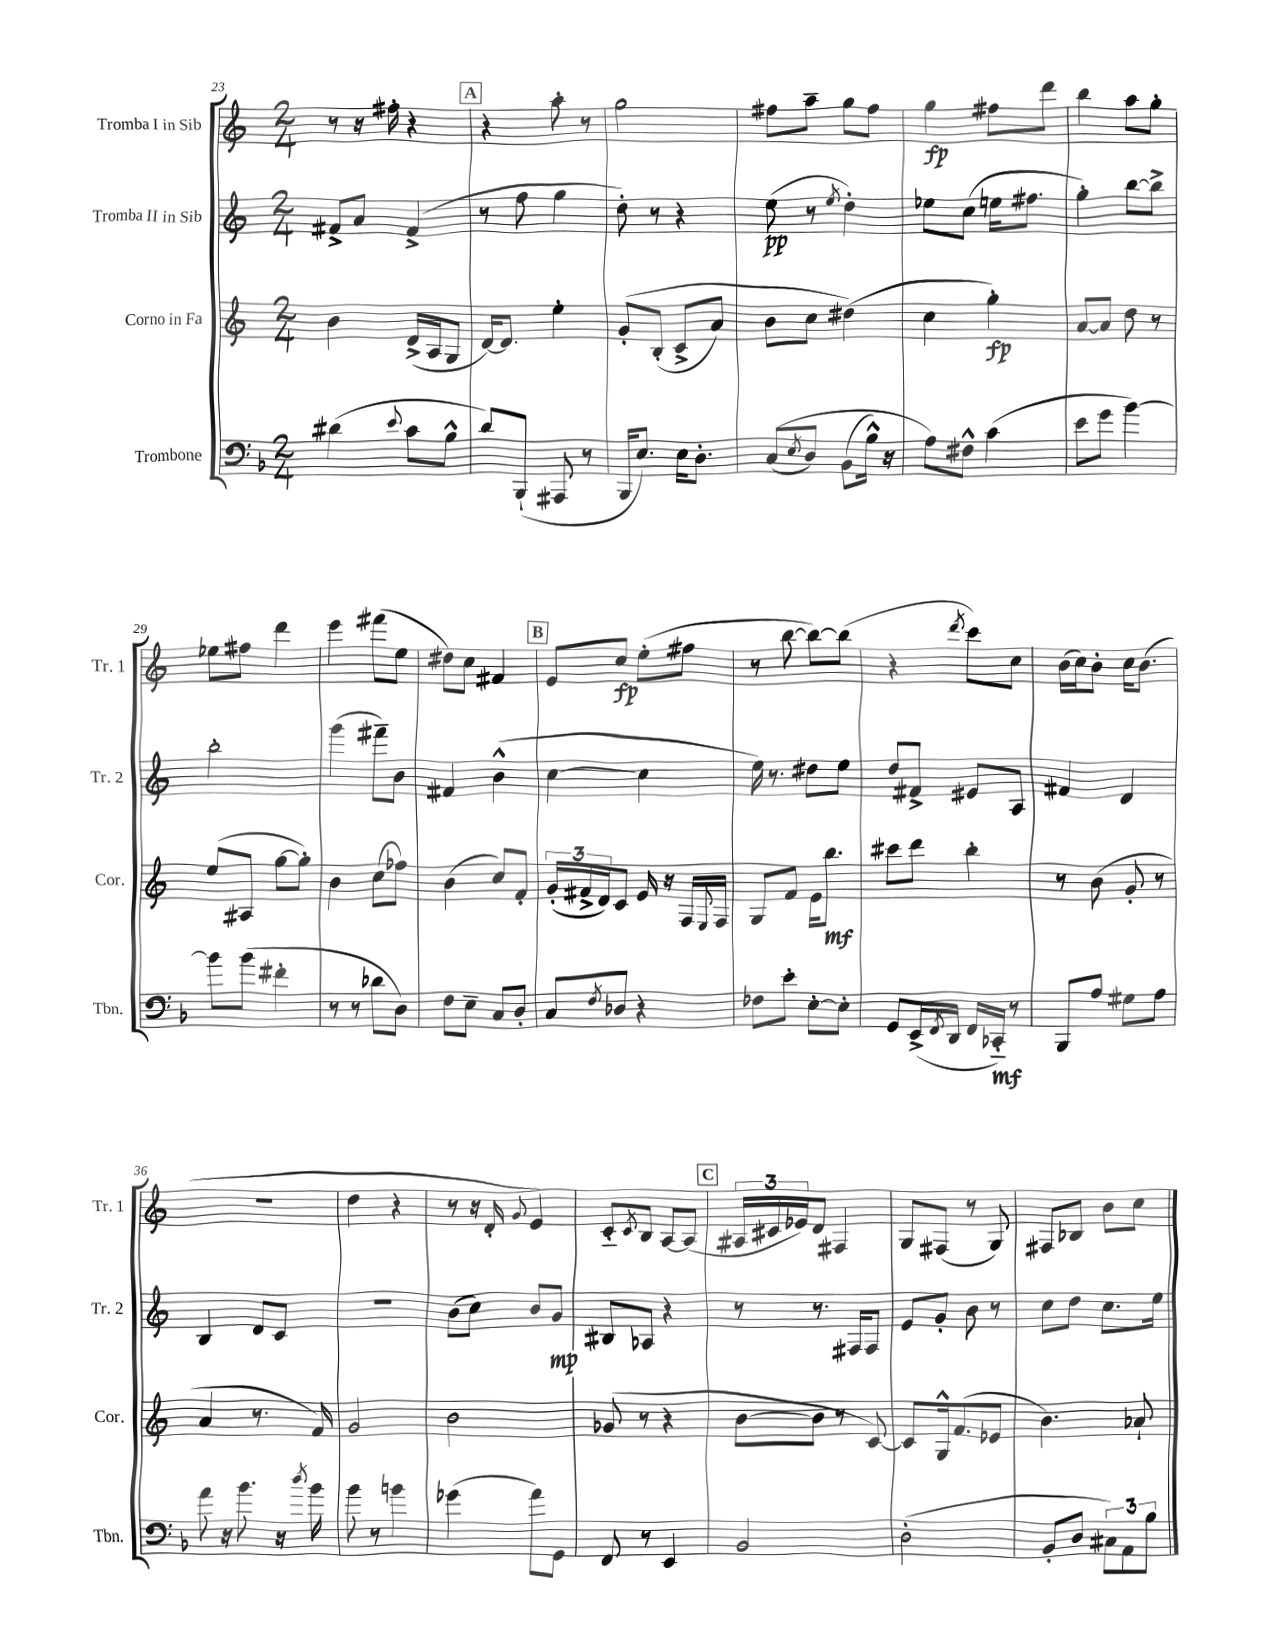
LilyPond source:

<<
\new StaffGroup <<
\new Staff = "s0" \with { instrumentName = "Tromba I in Sib" shortInstrumentName = "Tr. 1" } {
    \clef treble \key c \major \numericTimeSignature \time 2/4
    r8 r16 fis''16-. r4 |
    \mark \markup { \box "A" } r4 a''8-. r8 |
    g''2 |
    fis''8 a''8-- g''8 fis''8 |
    g''4\fp fis''8 d'''8 |
    b''4 a''8 g''8-. |
    ees''8 fis''8 d'''4 |
    e'''4 fis'''8( e''8 |
    dis''8) c''8 fis'4 |
    \mark \markup { \box "B" } e'8 c''8\fp e''8-.( fis''8 |
    r8 b''8~ b''8~) b''8( |
    r4 \acciaccatura { d'''8 } c'''8) c''8 |
    b'16( c''16) b'8-. c''16 b'8.( |
    r2 |
    d''4 r4 |
    r8 r16 d'16-. \appoggiatura { g'8 } e'4) |
    c'8-_ \acciaccatura { c'8 } b8 a8~ a8( |
    \mark \markup { \box "C" } \tuplet 3/2 { ais16 cis'16 ees'16) } d'8 fis4 |
    g8 fis8( r8 g8) |
    fis8 bes8 b'8 c''8 \bar "|." |
}
\new Staff = "s1" \with { instrumentName = "Tromba II in Sib" shortInstrumentName = "Tr. 2" } {
    \clef treble \key c \major \numericTimeSignature \time 2/4
    fis'8-> a'8 fis'4->( |
    \mark \markup { \box "A" } r8 f''8 g''4 |
    d''8-.) r8 r4 |
    e''8\pp( r8 \acciaccatura { e''8 } d''4-.) |
    ees''8 c''8( e''16 fis''8. |
    g''4-.) b''8~ b''8-> |
    b''2-. |
    g'''4( fis'''8--) b'8 |
    fis'4 b'4-^( |
    \mark \markup { \box "B" } c''4~ c''4 |
    e''16) r8. dis''8 e''8 |
    d''8 fis'8-> eis'8 a8 |
    fis'4 d'4 |
    b4 d'8 c'8 |
    R2 |
    b'8( c''8) b'8 g'8\mp |
    bis8 aes8 r4 |
    \mark \markup { \box "C" } r8 r8. fis16 fis8 |
    e'8 g'8-. b'8 r8 |
    c''8 d''8 c''8. e''16 \bar "|." |
}
\new Staff = "s2" \with { instrumentName = "Corno in Fa" shortInstrumentName = "Cor." } {
    \clef treble \key c \major \numericTimeSignature \time 2/4
    b'4 d'16->( a16 g8 |
    \mark \markup { \box "A" } d'16~) d'8. e''4-. |
    g'8-.\( b8-.( c'8-> a'8) |
    b'8 c''8 dis''4(\) |
    c''4 g''4-.\fp) |
    a'8~ a'8 d''8 r8 |
    e''8( ais8 g''8~ g''8-.) |
    b'4 c''8( fes''8) |
    b'4( c''8) f'8-. |
    \mark \markup { \box "B" } \tuplet 3/2 { g'16-.( fis'16-> d'16) } c'8 e'16 r16 f16 \appoggiatura { e8 } f16 |
    g8 f'8 e'16 b''8.\mf |
    cis'''8 d'''8 b''4-. |
    r8 b'8( g'8-. r8 |
    a'4 r8. f'16) |
    g'2 |
    b'2 |
    ges'8( r8 r4 |
    \mark \markup { \box "C" } b'8~ b'8 r8 c'8~) |
    c'8 g16-^ f'8.( ees'8 |
    b'4.) aes'8-! \bar "|." |
}
\new Staff = "s3" \with { instrumentName = "Trombone" shortInstrumentName = "Tbn." } {
    \clef bass \key f \major \numericTimeSignature \time 2/4
    dis'4( \appoggiatura { e'8 } c'8 bes8-^ |
    \mark \markup { \box "A" } d'8) bes,,8-!( ais,,8 r8 |
    bes,,16 e8.) e16 d8.-. |
    c8(\( \acciaccatura { e8 } d8) bes,8( bes16-^) r16 |
    a8\) fis8-^ c'4( |
    e'8 g'8 bes'4~) |
    bes'8 bes'8( fis'4-. |
    r8 r8 des'8 d8) |
    f8 e8-- c8 d8-. |
    \mark \markup { \box "B" } c8 \acciaccatura { f8 } des8 r4 |
    fes8 e'8-. e8~-. e8-. |
    g,8 e,16->( \acciaccatura { f,8 } d,16 f,16 ces,16-_\mf) r8 |
    bes,,8 a8 gis8 a8 |
    a'8 r16 bes'8. r16 \acciaccatura { d''8 } bes'16 |
    bes'8 r8 b'4 |
    ges'4( a'8) g,8 |
    f,8 r8 e,4 |
    \mark \markup { \box "C" } bes,2 |
    d2-.( |
    bes,8-. d8 \tuplet 3/2 { cis8) a,8 bes8 } \bar "|." |
}
>>
>>
\layout { \context { \Score currentBarNumber = #23 } }
